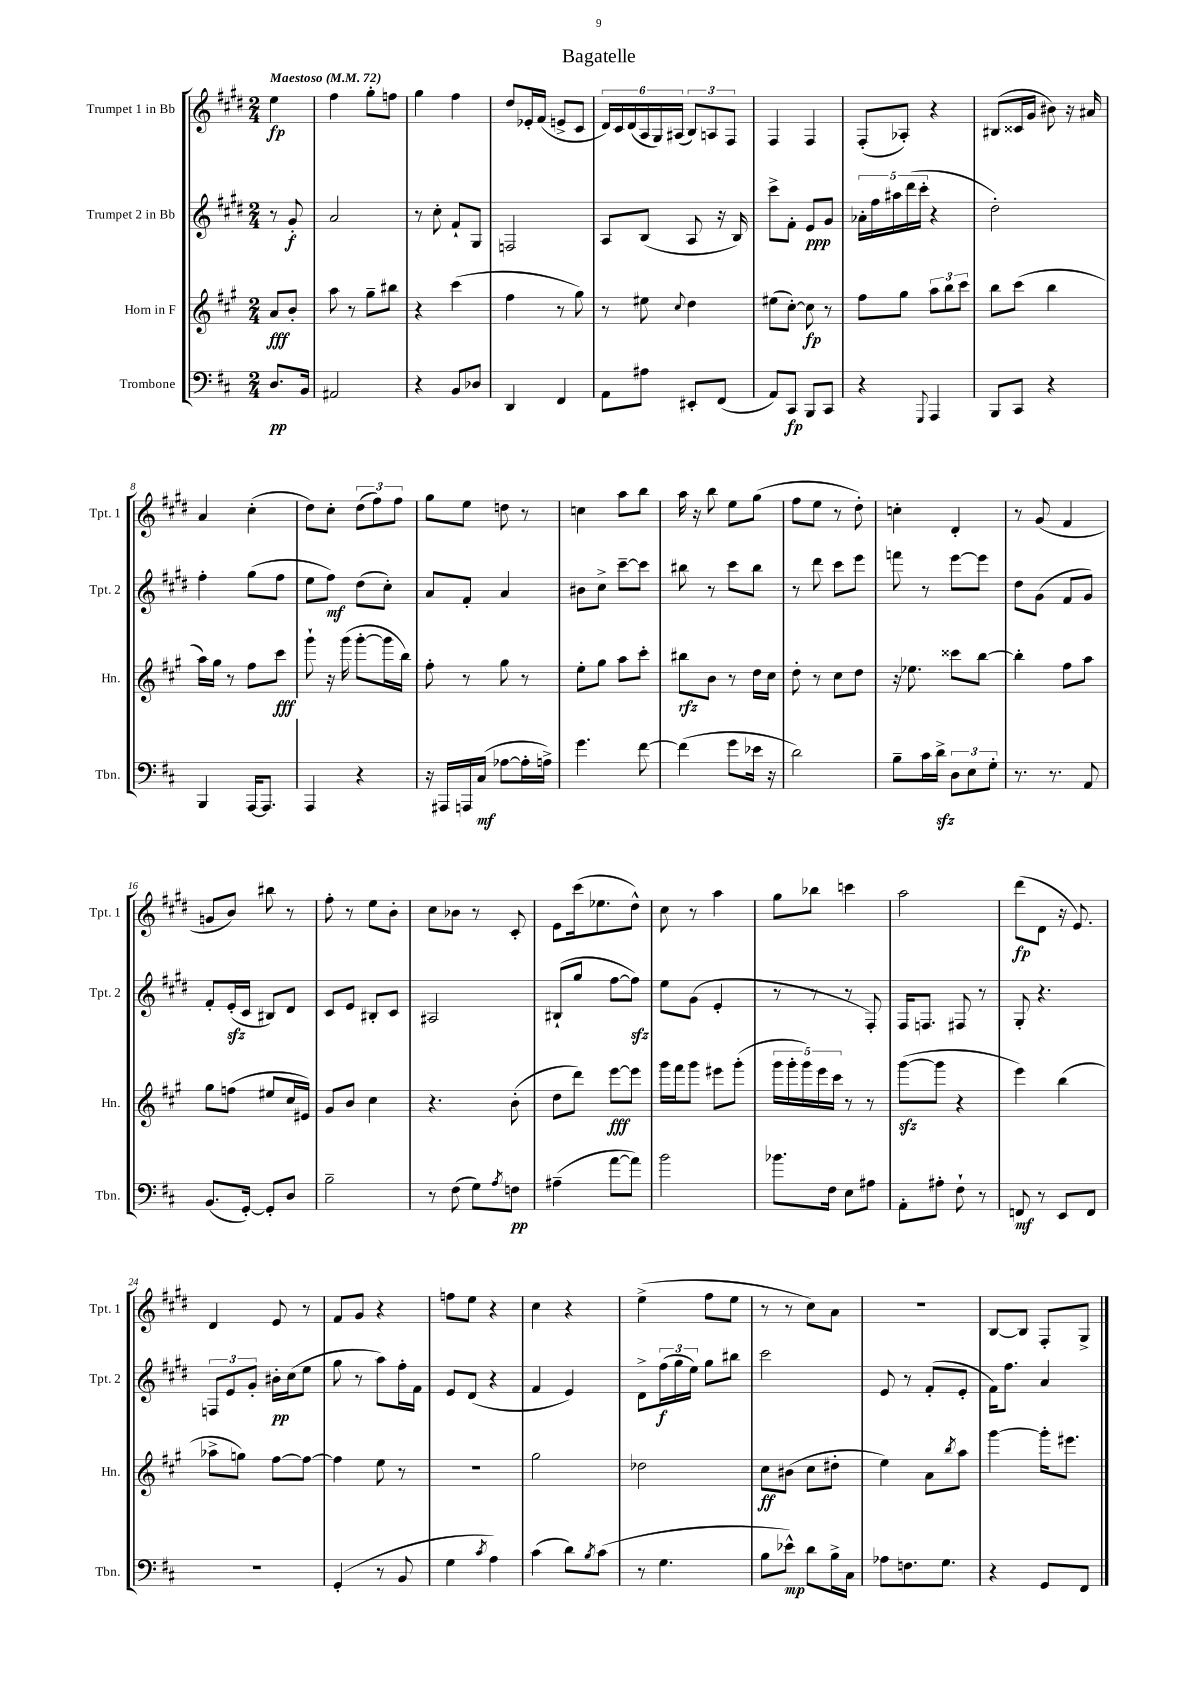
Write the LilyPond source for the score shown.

\header { title = "Bagatelle" }
<<
\new StaffGroup <<
\new Staff = "s0" \with { instrumentName = "Trumpet 1 in Bb" shortInstrumentName = "Tpt. 1" } {
    \clef treble \key e \major \numericTimeSignature \time 2/4 \partial 4 \tempo "Maestoso" 4 = 72
    e''4\fp |
    fis''4 gis''8-. f''8 |
    gis''4 fis''4 |
    dis''8 ees'16-. fis'16( e'8-> cis'8 |
    \tuplet 6/4 { dis'16) cis'16 dis'16( a16 gis16) ais16( } \tuplet 3/2 { b8) a8 fis8 } |
    fis4 fis4 |
    fis8-.( aes8-.) r4 |
    bis8( cisis'16 gis'16 bis'8) r16 ais'16 |
    a'4 cis''4-.( |
    dis''8) cis''8-. \tuplet 3/2 { dis''8( fis''8) fis''8 } |
    gis''8 e''8 d''8 r8 |
    c''4 a''8 b''8 |
    a''16 r16 b''8 e''8 gis''8( |
    fis''8 e''8 r8 dis''8-.) |
    c''4-. dis'4-. |
    r8 gis'8( fis'4 |
    g'8 b'8) bis''8 r8 |
    fis''8-. r8 e''8 b'8-. |
    cis''8 bes'8 r8 cis'8-. |
    e'8 cis'''16( ees''8. dis''8-^) |
    cis''8 r8 a''4 |
    gis''8 bes''8 c'''4 |
    a''2 |
    dis'''8\fp( dis'8 r16 e'8.) |
    dis'4 e'8 r8 |
    fis'8 gis'8 r4 |
    f''8 e''8 r4 |
    cis''4 r4 |
    e''4->( fis''8 e''8 |
    r8 r8 cis''8) a'8 |
    r2 |
    b8~ b8 fis8-. gis8-> \bar "|." |
}
\new Staff = "s1" \with { instrumentName = "Trumpet 2 in Bb" shortInstrumentName = "Tpt. 2" } {
    \clef treble \key e \major \numericTimeSignature \time 2/4 \partial 4
    r8 gis'8-.\f |
    a'2 |
    r8 cis''8-. fis'8-! gis8 |
    f2 |
    a8 b8( a8 r16 b16) |
    cis'''8-> fis'8-. e'8\ppp gis'8 |
    \tuplet 5/4 { aes'16-. fis''16 ais''16 dis'''16( cis'''16-. } r4 |
    dis''2-.) |
    fis''4-. gis''8( fis''8 |
    e''8 fis''8\mf) dis''8( cis''8-.) |
    a'8 fis'8-. a'4 |
    bis'8 cis''8-> cis'''8~-- cis'''8 |
    bis''8 r8 cis'''8 bis''8 |
    r8 dis'''8 cis'''8 e'''8 |
    f'''8 r8 e'''8~ e'''8 |
    dis''8 gis'8( fis'8 gis'8) |
    fis'8-. e'16-.\sfz( cis'16 bis8) dis'8 |
    cis'8 e'8 bis8-. cis'8 |
    ais2 |
    bis8-!( gis''8 fis''8~ fis''8\sfz) |
    e''8 gis'8( e'4-. |
    r8 r8 r8 fis8-.) |
    fis16 f8. fis8 r8 |
    gis8-. r4. |
    \tuplet 3/2 { f8 e'8 gis'8-. } bis'16-.\pp cis''16( e''8 |
    gis''8 r8 a''8) fis''16-. fis'16 |
    e'8 dis'8( r4 |
    fis'4 e'4) |
    dis'8-> \tuplet 3/2 { fis''16\f( gis''16 e''16) } gis''8 bis''8 |
    cis'''2 |
    e'8 r8 fis'8-.( e'8-. |
    fis'16) fis''8. a'4 \bar "|." |
}
\new Staff = "s2" \with { instrumentName = "Horn in F" shortInstrumentName = "Hn." } {
    \clef treble \key a \major \numericTimeSignature \time 2/4 \partial 4
    a'8\fff b'8-. |
    a''8 r8 gis''8-- bis''8 |
    r4 cis'''4( |
    fis''4 r8 gis''8) |
    r8 eis''8 \appoggiatura { cis''8 } d''4 |
    eis''8( cis''8~-.) cis''8\fp r8 |
    fis''8 gis''8 \tuplet 3/2 { a''8 b''8 cis'''8 } |
    b''8 cis'''8( b''4 |
    a''16) gis''16 r8 fis''8 cis'''8\fff |
    gis'''8-! r16 gis'''16( gis'''8~-. gis'''16 b''16) |
    fis''8-. r8 gis''8 r8 |
    e''8-. gis''8 a''8 cis'''8-. |
    bis''8\rfz b'8 r8 d''16 cis''16 |
    d''8-. r8 cis''8 d''8 |
    r16 ees''8. cisis'''8 b''8~ |
    b''4-. fis''8 a''8 |
    gis''8 f''8( eis''8 cis''16 eis'16) |
    gis'8 b'8 cis''4 |
    r4. b'8-.( |
    d''8 d'''8) e'''8~\fff e'''8 |
    gis'''16 fis'''16 gis'''8 eis'''8 gis'''8-.( |
    \tuplet 5/4 { gis'''16 gis'''16-. gis'''16) e'''16 cis'''16 } r8 r8 |
    gis'''8~\sfz( gis'''8 r4 |
    e'''4) b''4( |
    aes''8-> g''8) fis''8~ fis''8~ |
    fis''4 e''8 r8 |
    R2 |
    gis''2 |
    des''2 |
    cis''8\ff bis'8( cis''8 dis''8-. |
    e''4) a'8 \acciaccatura { b''8 } a''8 |
    gis'''4~ gis'''16-. eis'''8. \bar "|." |
}
\new Staff = "s3" \with { instrumentName = "Trombone" shortInstrumentName = "Tbn." } {
    \clef bass \key d \major \numericTimeSignature \time 2/4 \partial 4
    d8.\pp b,16 |
    ais,2 |
    r4 b,8 des8 |
    d,4 fis,4 |
    a,8 ais8 eis,8-. fis,8( |
    a,8) cis,8\fp b,,8 cis,8 |
    r4 \appoggiatura { g,,8 } a,,4 |
    b,,8 cis,8 r4 |
    b,,4 a,,16~ a,,8. |
    a,,4 r4 |
    r16 ais,,16 a,,16 cis16\mf( aes8~ aes16-. a16->) |
    g'4. fis'8~ |
    fis'4( g'8 ees'16 r16 |
    d'2) |
    b8-- cis'16 d'16->\sfz \tuplet 3/2 { d8 e8 g8-. } |
    r8. r8. a,8 |
    b,8.( g,16~-.) g,8-. d8 |
    b2-- |
    r8 fis8( g8) \acciaccatura { a8 } f8\pp |
    ais4--( a'8~ a'8) |
    b'2 |
    bes'8. fis16 e8 ais8 |
    a,8-. ais8-. fis8-! r8 |
    f,8\mf r8 e,8 f,8 |
    r2 |
    g,4-.( r8 b,8 |
    g4 \acciaccatura { cis'8 } a4) |
    cis'4( d'8) \acciaccatura { b8 } cis'8( |
    r8 g4. |
    b8 ees'8-^\mp) d'8 b16-> cis16 |
    aes8 f8. g8. |
    r4 g,8 fis,8 \bar "|." |
}
>>
>>
